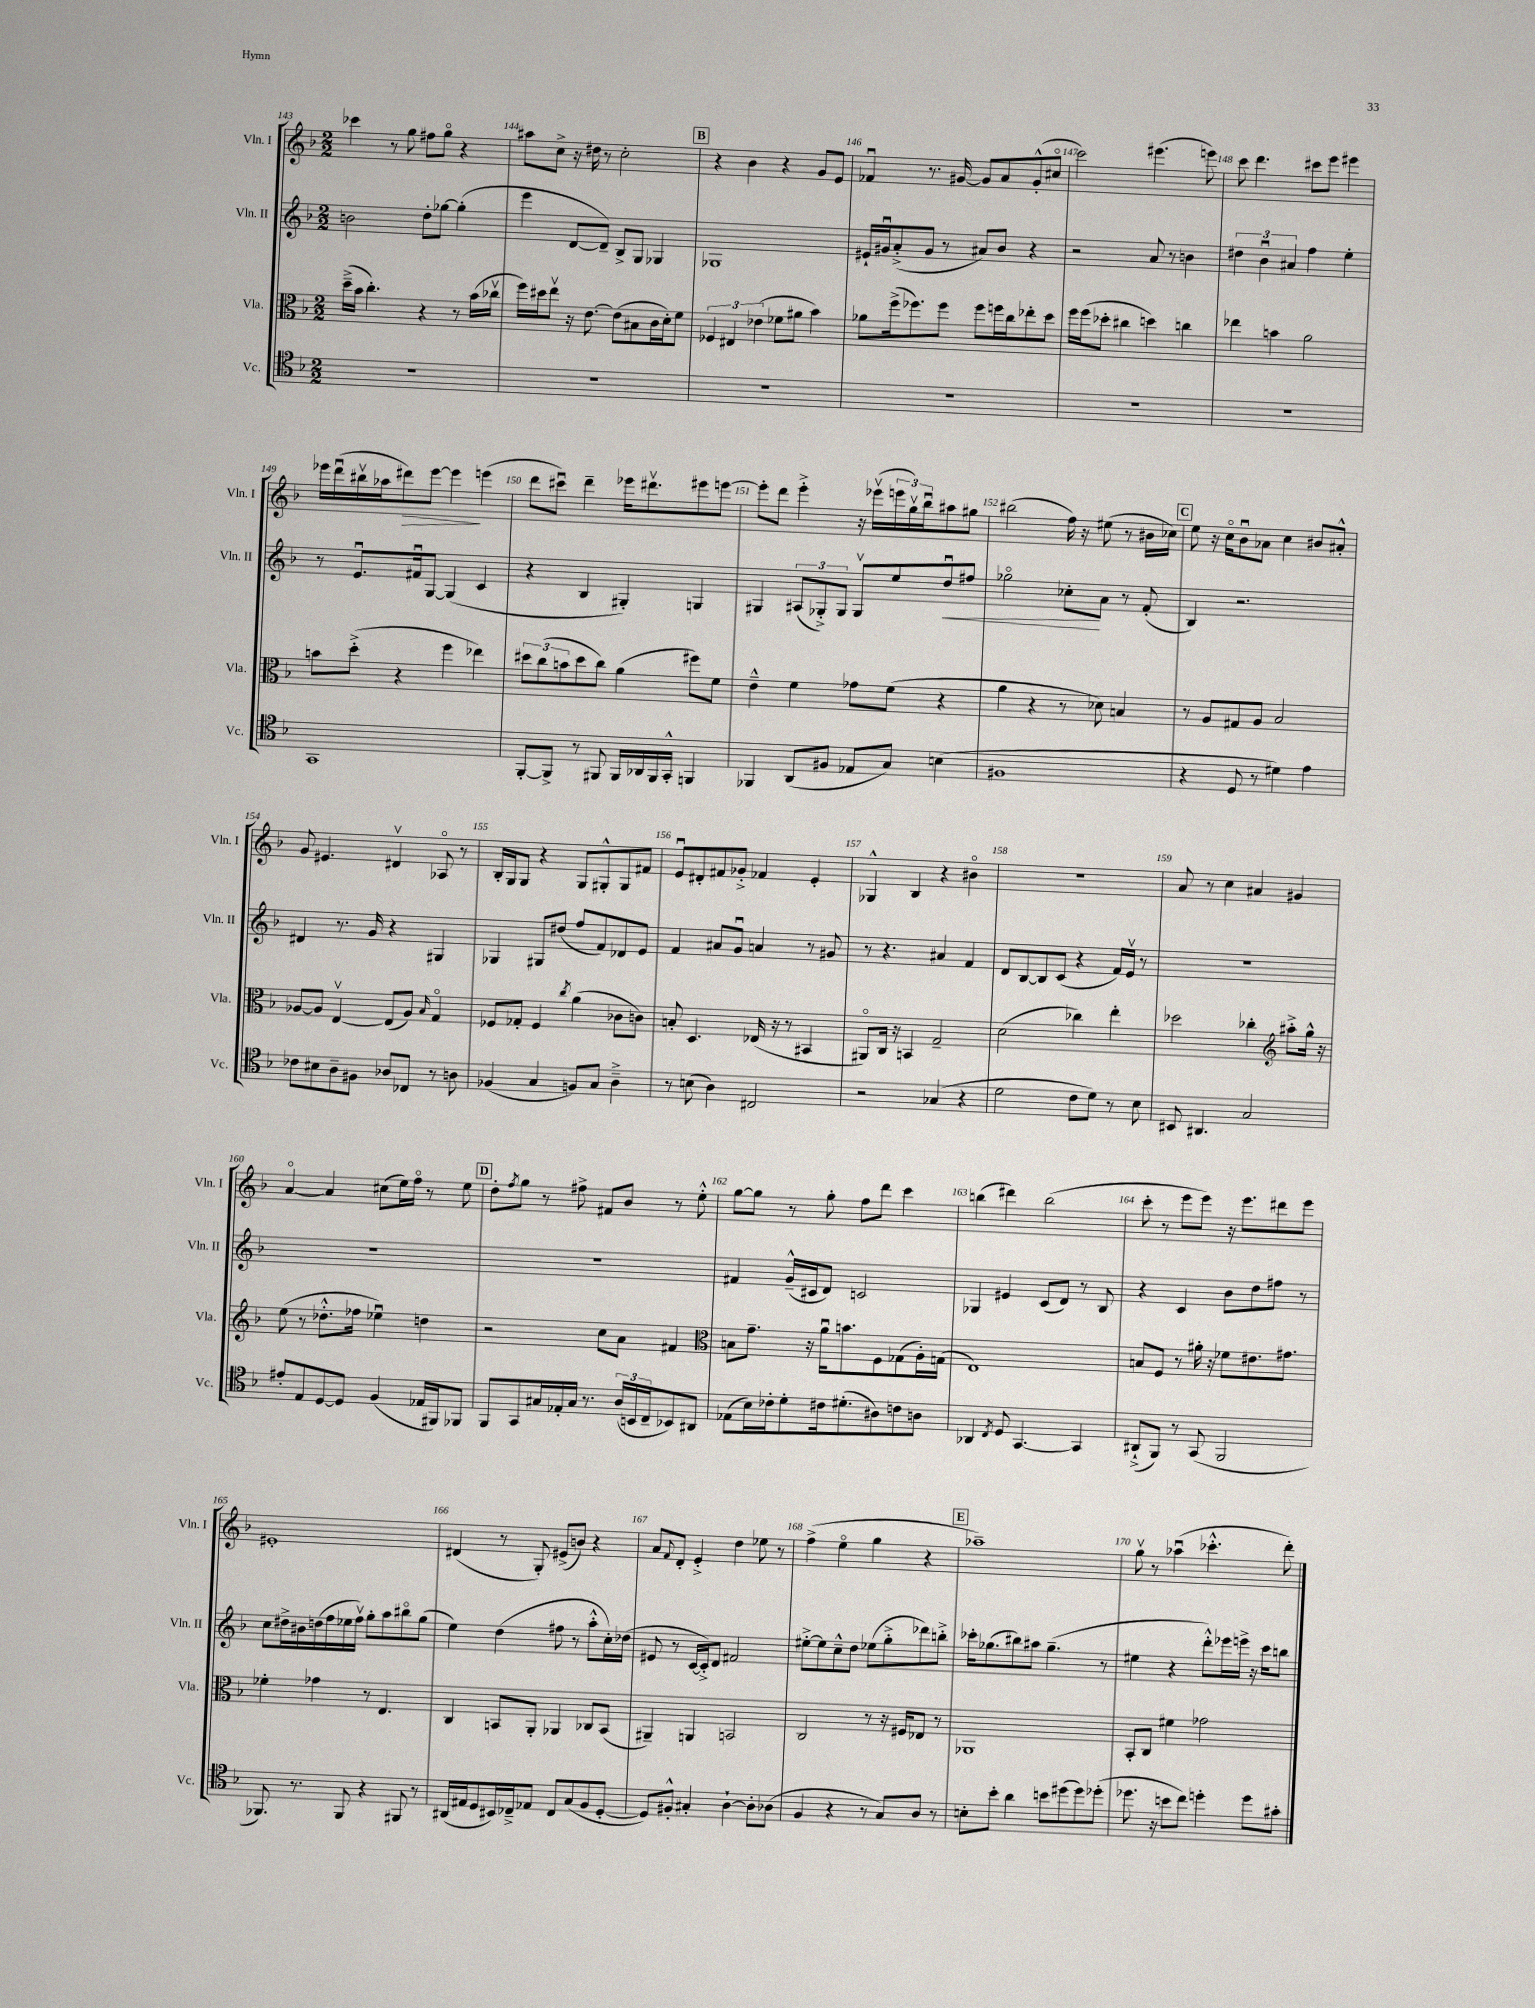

**kern	**kern	**kern	**kern
*staff4	*staff3	*staff2	*staff1
*clefC4	*clefC3	*clefG2	*clefG2
*k[b-]	*k[b-]	*k[b-]	*k[b-]
*M2/2	*M2/2	*M2/2	*M2/2
1r	(16dd~^	2b	4ccc-
.	16b-	.	.
.	4.cc')	.	.
.	.	.	8r
.	.	.	8gg
.	4r	8dd'	8ff#
.	.	[8gg-	8ggo
.	8r	(4gg-']	4r
.	(16b-	.	.
.	16cc-v	.	.
=	=	=	=
1r	16ff)	4eee	8aa#
.	16dd#	.	.
.	8eev	.	8cc^
.	16r	[8d	16r
.	[8.e	.	16dd#
.	.	8d~])	8r
.	(8e]	8B-^	2cc'
.	8B#	8G	.
.	16c	4G-	.
.	16d')	.	.
.	8f	.	.
=	=	=	=
1r	6F-	1G-	4r
.	6E#	.	.
.	.	.	4b-
.	(6e-	.	.
.	8f-	.	4r
.	8a#	.	.
.	4b-)	.	8g
.	.	.	8e
=	=	=	=
1r	8a-	16e#`	4f-u
.	.	16g#u	.
.	(16ff^	(8a'^	.
.	8.ff-)	.	.
.	.	8g#	8.r
.	8ff-	8r	.
.	.	.	[16g#
.	8ff-	8a#)	8g#]
.	16ff	8b-	8a
.	16cc	.	.
.	8ee-'	4r	(8g#'^^
.	8dd	.	8cc#o
=	=	=	=
1r	16ff	2r	2ccc)
.	(16ff	.	.
.	8dd-'	.	.
.	4cc#	.	.
.	4dd)	8a	(4.eee#
.	.	8r	.
.	4cc	4b	.
.	.	.	8eee)
=	=	=	=
1r	4ee-	6dd#	8ccc
.	.	.	4.ddd
.	.	6b-u	.
.	4b	.	.
.	.	6a#	.
.	2a	4ff	8ccc#
.	.	.	8eee
.	.	4ee'	4eee#
=	=	=	=
1GG	8b	8r	16eee-
.	.	.	(16dddu
.	(8dd'^	8.eu	16bb#v
.	.	.	16aa-
.	4r	.	8ddd#)
.	.	16f#u	.
.	.	[8G	[8eee-
.	4ff	(4G]	4eee-]
.	4ee-)	4c	(4eee
=	=	=	=
[8FF'	12dd#	4r	8ddd
.	(12cc	.	.
8FF^]	.	.	8ccc#u)
.	12b	.	.
8r	8dd#	4B-	4ddd~
8FF#	8cc)	.	.
16FF#	(4a	4G#')	16eee-
16AA-	.	.	8.ddd#v
16FF#	.	.	.
16GG'^^	.	.	.
4FF	8ff#)	4G	8eee#
.	8f	.	[8eee
=	=	=	=
4FF-	4e~^^	4G#	8eee']
.	.	.	8ddd
(8AA	4f	(12A#	4eee'^
.	.	12G-'^)	.
8F#	.	.	.
.	.	12G-	.
8E-	8g-	8G-v	16r
.	.	.	(16eee-v
8G)	(8f	8ee	24eee
.	.	.	24ggv)
.	.	.	24bb-u
(4B	4r	8ddu	8aa#
.	.	8ff#	8gg#
=	=	=	=
1F#	4a	2gg-o	(2bb#
.	4r	.	.
.	8r	8cc-'	16ff)
.	.	.	16r
.	8d-)	8a	(8ee#
.	4B	8r	8r
.	.	(8f'	16b#
.	.	.	16cc-)
=	=	=	=
4r	8r	4B-)	8ee
.	8A	.	16r
.	.	.	16cco
8D	8G#	2.r	8b-u
8r	8A	.	8a-
4d#)	2B-	.	4cc
4e	.	.	8b#
.	.	.	8a#'^^
=	=	=	=
8c-	[8A-	4d#	8g
8B#	8A-]	.	4.e#
8A~	[4Ev	8.r	.
8F#	.	.	.
.	.	16g	.
8A-	(8E]	4r	4d#v
8C-	8A-)	.	.
.	16qqB-	.	.
8r	4Go	4G#	8A-o
8A	.	.	8r
=	=	=	=
(4F-	8F-	4G-	16B-'
.	.	.	16G
.	8G-'	.	8G
4G	4F-	8G#	4r
.	.	(8dd#	.
.	8qcc	.	.
8F)	(4a	8ff	8G
8G	.	8f)	8G#'^^
4A~^	8c-	8d-	8G#
.	8c)	8e	8f#
=	=	=	=
8r	8B'	4f	8eu
(8B	4.D	.	8d#'
4A)	.	8a#	8f#
.	.	8gu	8g-'^
2C#	(16E-	4a	4f-
.	16r	.	.
.	8r	.	.
.	4BB#	8r	4e'
.	.	8g#	.
=	=	=	=
2r	8AA#o)	8r	4G-^^
.	16C	4.r	.
.	16r	.	.
.	4BB	.	4B-
(4G-	2G~	4a#	4r
4r	.	4f	4b#o
=	=	=	=
2d	(2d	8d	1r
.	.	[8B-	.
.	.	8B-]	.
.	.	(8c	.
8c	4cc-)	4r	.
8d)	.	.	.
8r	4ee'	16f)	.
.	.	16ev	.
8B-	.	8r	.
=	=	=	=
8BB#	2dd-	1r	8a
4.AA#	.	.	8r
.	.	.	4cc
2G	4cc-'	.	4a#
*	*clefG2	*	*
.	8aa#'^	.	4g#
.	16gg^^	.	.
.	16r	.	.
=	=	=	=
8e#'	(8ee	1r	[4ao
8E	8r	.	.
[8D	8.dd-'^^	.	4a]
8D]	.	.	.
.	16ff-	.	.
(4F	4ee-u)	.	(8cc#
.	.	.	16ee)
.	.	.	16ffo
16E-	4dd	.	8r
16FF#)	.	.	.
8FF-	.	.	8ee
=	=	=	=
8FF	2r	1r	8dd'
.	.	.	8qff
8GG	.	.	8gg
16G#	.	.	8r
16E-'	.	.	.
16G#	.	.	8ff#^
8.r	.	.	.
.	8cc	.	8f#
(24A	8a	.	8b-
24BB	.	.	.
24C~	.	.	.
8BB-)	4f#	.	8r
8AA#	.	.	8ee'^^
=	=	=	=
*	*clefC3	*	*
(8E-	8B	4f#	[8gg
16B-)	8.g~	.	8gg]
16c-'	.	.	.
8d'	.	(16g~^^	8r
.	16r	16c#	.
16c#	16au	8d)	8gg'
(8.d#'	8.b	.	.
.	.	2c	8ff
8A#)	8F	.	8ddd
8c	(8G-	.	4ccc
8A	16A')	.	.
.	(16G	.	.
=	=	=	=
4AA-	1E)	4G-	(4bb
8qC	.	.	.
8D	.	4e#	4ddd#)
[4.GG	.	.	.
.	.	(8c	(2bb
.	.	8d)	.
4GG]	.	8r	.
.	.	8B-	.
=	=	=	=
(8AA#`^	8B	4r	8ccc'
8FF)	8F	.	8r
8r	8r	4c	8eee
(8GG	16a#'	.	8eee)
.	16r	.	.
2FF	8f-	8b-	16r
.	.	.	8.eee
.	8.e#	8dd	.
.	.	8ff#	8ddd#
.	8.g#	.	.
.	.	8r	8eee
=	=	=	=
8.FF-)	4f-'	8cc	1e#'
.	.	16dd#^	.
8.r	.	16b#	.
.	4g-	(16dd	.
.	.	16ff	.
8FF-	.	16ee-	.
.	.	16ffv)	.
4r	8r	8gg'	.
.	4.E	8aa	.
8FF#	.	8bb#o	.
8r	.	(8gg	.
=	=	=	=
(16AA#	4C	4ee)	(4d#
16E#	.	.	.
8D	.	.	.
16BB#)	8BB	(4dd	8r
16C-~^	.	.	.
8E-	8AA'	.	8G')
8C-	4AA-	8ff#	(8e#^
(8G	.	8r	8b)
8F	8C-	8aa'^^	4r
[8D'	(8BB	16cc')	.
.	.	(16dd-	.
=	=	=	=
8D])	4AA#~)	8e#	8a
.	.	.	8qqf
8F#'^^	.	8r	8d'
4G#'	4AA	[16c	4e'^
.	.	16c'^])	.
.	.	8d	.
[4A`	2BB	2f#	4dd
8A']	.	.	8ee-
(8A-	.	.	8r
=	=	=	=
4F	2C	[8ee#'^	(4ff^
.	.	8ee#]	.
4r	.	8cc~^^	4eeo
.	.	8dd	.
8r	8r	(8ee-	4gg
8G)	16r	8gg'^	.
.	16F#	.	.
8A	8E-	8ddd-)	4r
8r	8r	8bb'^	.
=	=	=	=
8B'	1AA-	16ccc-'	1aa-~)
.	.	(8.gg-	.
8b-'	.	.	.
4a	.	8bb#)	.
.	.	8aa#	.
8b	.	(4.gg-~	.
(8dd#	.	.	.
8dd#)	.	.	.
(8dd-'	.	8r	.
=	=	=	=
8.dd-	8BB-'	4ee#	8ggv
.	8C	.	8r
16r	.	.	.
8b	4f#	4r	(4aa-u
8cc)	.	.	.
4dd'	2g-	8ddd'^^)	4.ccc-'^^
.	.	16eee-	.
.	.	16eee^	.
8dd	.	16r	.
.	.	16ccc	.
8g#'	.	8bb	8ddd')
==	==	==	==
*-	*-	*-	*-
